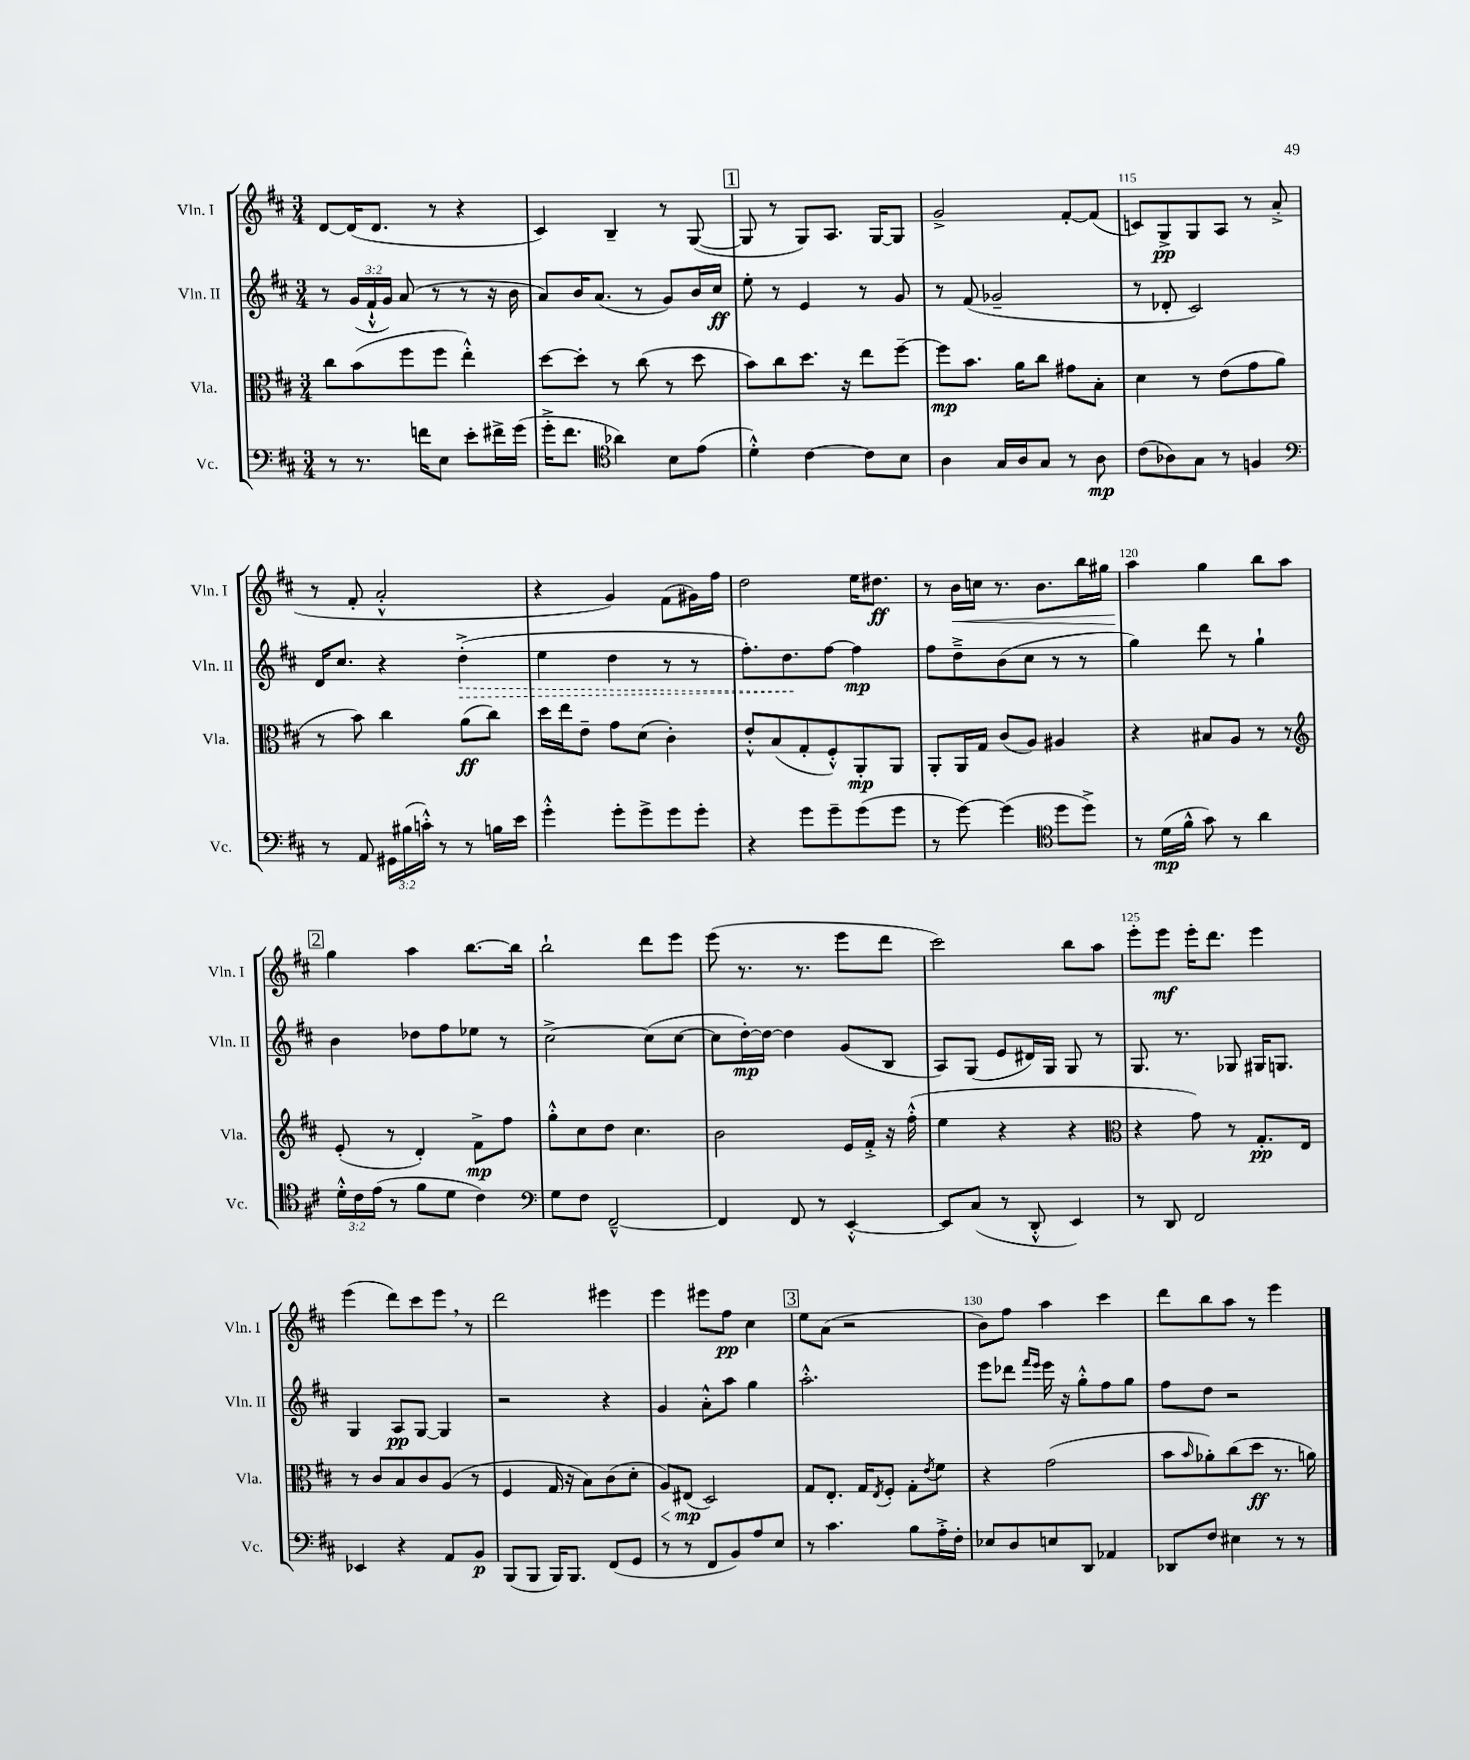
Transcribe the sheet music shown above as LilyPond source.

<<
\new StaffGroup <<
\new Staff = "s0" \with { instrumentName = "Vln. I" shortInstrumentName = "Vln. I" } {
    \clef treble \key d \major \numericTimeSignature \time 3/4
    d'8~ d'16( d'8. r8 r4 |
    cis'4) b4-- r8 g8~( |
    \mark \markup { \box "1" } g8 r8 g8) a8. g16~ g8 |
    g'2-> fis'8~-. fis'8( |
    c'8) g8->\pp g8 a8 r8 a'8->( |
    r8 fis'8-. a'2-.-^ |
    r4 g'4) fis'8( gis'16) fis''16 |
    d''2 e''16 dis''8.\ff |
    r8 b'16\< c''16 r8. b'8. b''16 gis''16 |
    a''4\! g''4 b''8 a''8 |
    \mark \markup { \box "2" } g''4 a''4 b''8.~ b''16 |
    b''2-! d'''8 e'''8 |
    e'''8( r8. r8. e'''8 d'''8 |
    cis'''2) b''8 a''8 |
    e'''8-. e'''8\mf e'''16-. d'''8. e'''4 |
    e'''4( d'''8) cis'''8 e'''8 \breathe r8 |
    d'''2 eis'''4 |
    e'''4 eis'''8 fis''8\pp cis''4 |
    \mark \markup { \box "3" } e''8 a'8( r2 |
    b'8) fis''8 a''4 cis'''4 |
    d'''8 b''8 a''8 r8 e'''4 \bar "|." |
}
\new Staff = "s1" \with { instrumentName = "Vln. II" shortInstrumentName = "Vln. II" } {
    \clef treble \key d \major \numericTimeSignature \time 3/4 \override Staff.TupletNumber.text = #tuplet-number::calc-fraction-text
    r8 \tuplet 3/2 { g'16( fis'16-!-^ g'16) } a'8( r8 r8 r16 b'16 |
    a'8) b'16 a'8.( r8 g'8) b'16 cis''16\ff |
    \mark \markup { \box "1" } e''8-. r8 e'4 r8 g'8 |
    r8 fis'8( ges'2-- |
    r8 des'8-. cis'2) |
    d'16 cis''8. r4 \once \override Hairpin.style = #'dashed-line d''4-.->\>( |
    e''4 d''4 r8 r8 |
    fis''8.-.) d''8.\! fis''8~ fis''4\mp |
    fis''8 d''8---> b'8( cis''8 r8 r8 |
    g''4) d'''8 r8 g''4-! |
    \mark \markup { \box "2" } b'4 des''8 fis''8 ees''8 r8 |
    cis''2~-> cis''8( cis''8~ |
    cis''8 d''16~-.\mp) d''16~ d''4 g'8( b8 |
    a8) g8( e'8 dis'16) g16 g8 r8 |
    g8. r8. ges8 gis16 g8. |
    g4 a8\pp g8~ g4 |
    r2 r4 |
    g'4 a'8-.-^ a''8 g''4 |
    \mark \markup { \box "3" } a''2.-.-^ |
    e'''8 des'''8 \grace { fis'''16 e'''16 } e'''16 r16 g''8-.-^ fis''8 g''8 |
    fis''8 d''8 r2 \bar "|." |
}
\new Staff = "s2" \with { instrumentName = "Vla." shortInstrumentName = "Vla." } {
    \clef alto \key d \major \numericTimeSignature \time 3/4
    cis''8 b'8( fis''8 fis''8 e''4-.-^) |
    d''8~ d''8-. r8 cis''8( r8 d''8 |
    \mark \markup { \box "1" } b'8) cis''8 d''8. r16 e''8 fis''8~-- |
    fis''8\mp b'8. a'16 cis''8 gis'8 b8-. |
    d'4 r8 e'8( g'8 a'8 |
    r8 b'8) cis''4 a'8\ff( cis''8) |
    d''16 e''16 e'8-- g'8 d'8( cis'4-.) |
    e'8-.-^ b8( g8-. fis8-.-^) a,8-.\mp a,8 |
    a,8-. a,16 g16 cis'8( a8) ais4 |
    r4 bis8 a8 r8 r8 |
    \mark \markup { \box "2" } \clef treble e'8-.( r8 d'4-.) fis'8->\mp fis''8 |
    g''8-.-^ cis''8 d''8 cis''4. |
    b'2 e'16 fis'16-.-> r16 fis''16-.-^( |
    e''4 r4 r4 |
    \clef alto r4 g'8) r8 g8.-.\pp e16 |
    r8 cis'8 b8 cis'8 a8( r8 |
    fis4 g16 r16 b8) cis'8( d'8-. |
    a8\<) eis8\mp\!( d2) |
    \mark \markup { \box "3" } g8 e8.-. g16 \acciaccatura { e8 } fis8-. g8-. \acciaccatura { e'8 } fis'8 |
    r4 g'2( |
    b'8 \grace { b'16 } aes'8-.) cis''8( d''8\ff r8. a'16) \bar "|." |
}
\new Staff = "s3" \with { instrumentName = "Vc." shortInstrumentName = "Vc." } {
    \clef bass \key d \major \numericTimeSignature \time 3/4 \override Staff.TupletNumber.text = #tuplet-number::calc-fraction-text
    r8 r8. f'16 e8 e'8-. fis'16-> g'16( |
    g'16-.-> fis'8. \clef tenor aes'4) b8 e'8( |
    \mark \markup { \box "1" } d'4-.-^) cis'4~ cis'8 b8 |
    a4 g16 a16 g8 r8 a8\mp |
    cis'8( aes8) g8 r8 f4 |
    \clef bass r8 a,8 \tuplet 3/2 { gis,16 bis16( c'16-.-^) } r8 r8 b16 e'16 |
    g'4-.-^ g'8-. g'8-> g'8 g'8-. |
    r4 g'8 g'8-- g'8( g'8 |
    r8 g'8~) g'4( \clef tenor d''8 d''8->) |
    r8 d'16\mp( fis'16-^ g'8) r8 a'4 |
    \mark \markup { \box "2" } \tuplet 3/2 { d'16-.-^ cis'16 e'16( } r8 fis'8 d'8 cis'4) |
    \clef bass g8 fis8 fis,2~---^ |
    fis,4 fis,8 r8 e,4~-.-^ |
    e,8 cis8( r8 d,8-.-^ e,4) |
    r8 d,8 fis,2 |
    ees,4 r4 a,8 b,8\p |
    b,,8( b,,8 b,,16) b,,8. fis,8( g,8 |
    r8 r8 fis,8 b,8) a8 e8 |
    \mark \markup { \box "3" } r8 cis'4. b8 a16-.-> fis16-. |
    ees8 d8 e8 d,8 aes,4 |
    des,8 fis8 eis4 r8 r8 \bar "|." |
}
>>
>>
\layout { \context { \Score currentBarNumber = #111 \override BarNumber.break-visibility = ##(#f #t #t) barNumberVisibility = #(every-nth-bar-number-visible 5) } }
